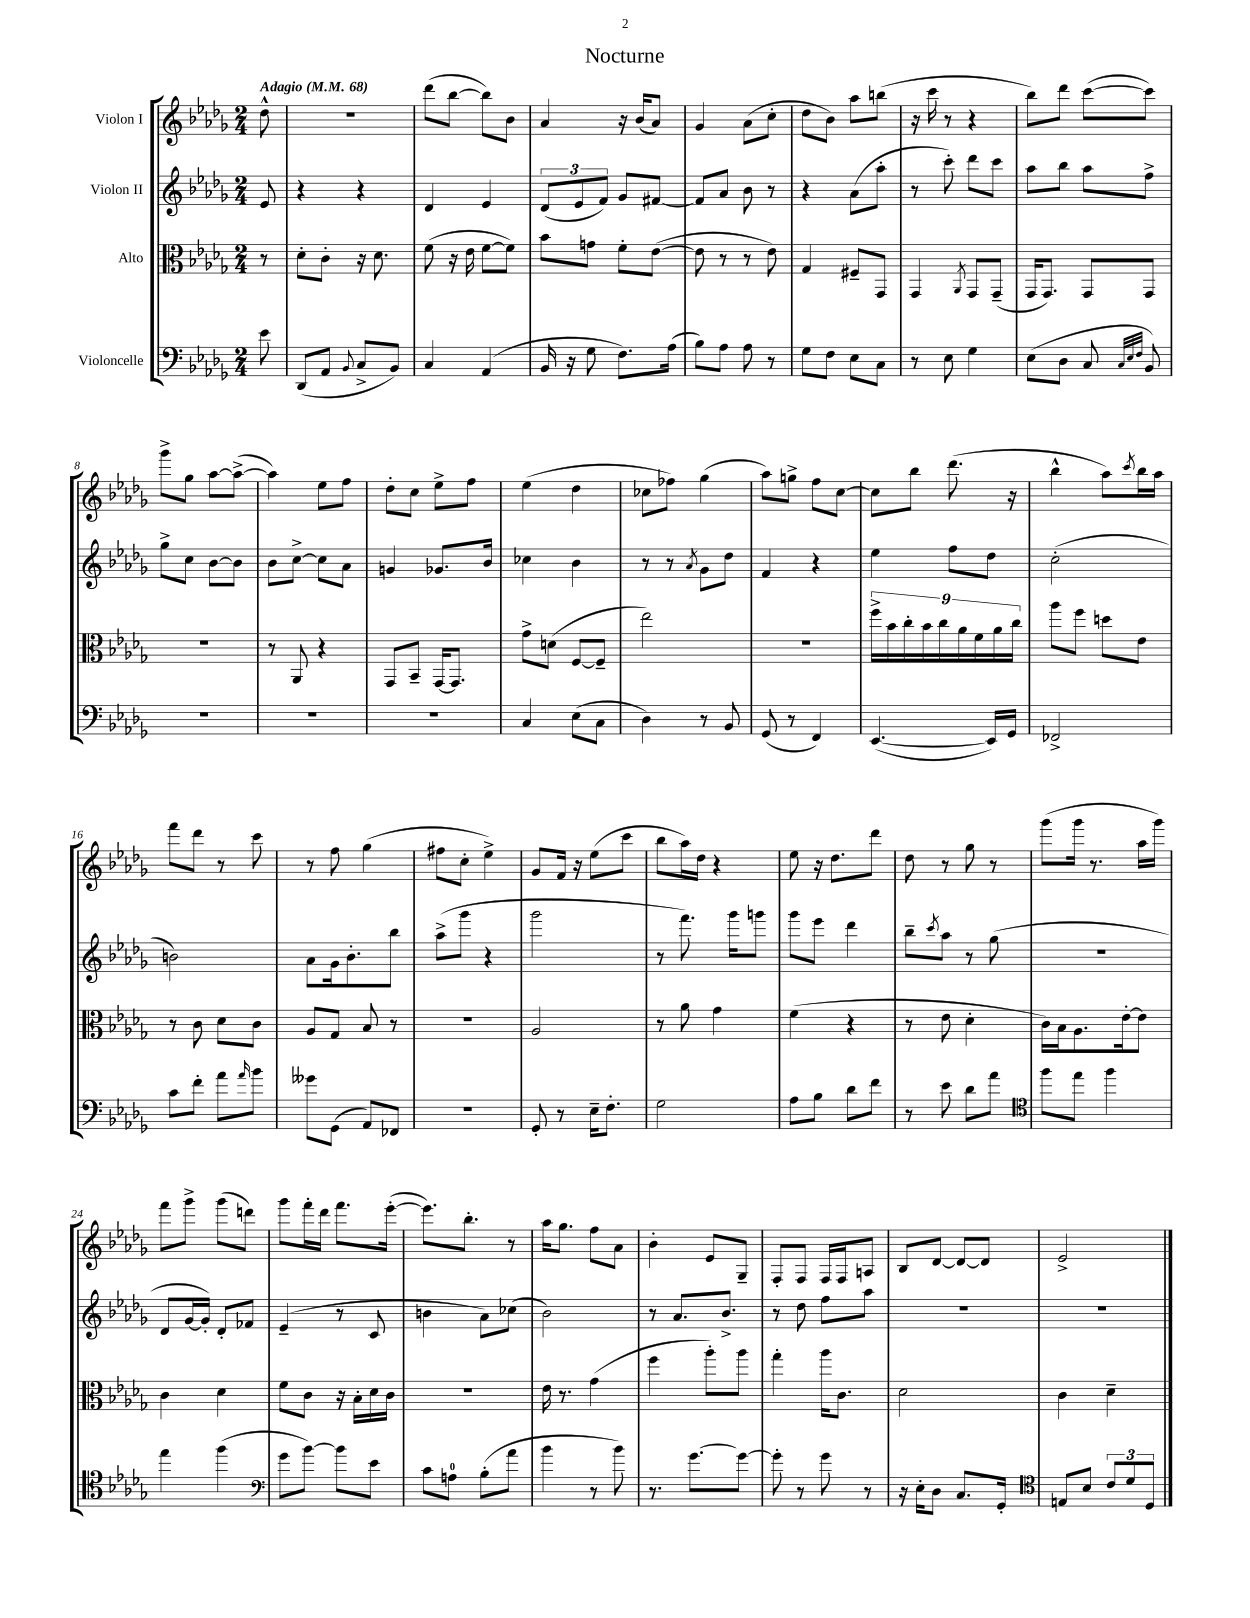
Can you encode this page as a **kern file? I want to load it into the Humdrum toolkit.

**kern	**kern	**kern	**kern
*staff4	*staff3	*staff2	*staff1
*clefF4	*clefC3	*clefG2	*clefG2
*k[b-e-a-d-g-]	*k[b-e-a-d-g-]	*k[b-e-a-d-g-]	*k[b-e-a-d-g-]
*M2/4	*M2/4	*M2/4	*M2/4
*MM68	*MM68	*MM68	*MM68
8e-	8r	8e-	8dd-^^
=	=	=	=
(8DD-	8d-'	4r	2r
8AA-	8c'	.	.
8qqBB-	.	.	.
8C^	16r	4r	.
.	8.d-	.	.
8BB-)	.	.	.
=	=	=	=
4C	(8f	4d-	(8ddd-
.	16r	.	[8bb-
.	16e-	.	.
(4AA-	[8f	4e-	8bb-])
.	8f])	.	8b-
=	=	=	=
16BB-	8b-	(12d-	4a-
16r	.	.	.
.	.	12e-	.
8G-	8g	.	.
.	.	12f)	.
8.F)	8f'	8g-	16r
.	.	.	(16b-
.	([8e-	[8f#	8a-)
(16A-	.	.	.
=	=	=	=
8B-)	8e-]	8f#]	4g-
8A-	8r	8a-	.
8A-	8r	8b-	(8a-
8r	8e-)	8r	8cc'
=	=	=	=
8G-	4G-	4r	8dd-
8F	.	.	8b-)
8E-	8F#~	(8a-	8aa-
8C	8GG-	8aa-'	(8bb
=	=	=	=
8r	4GG-	8r	16r
.	.	.	16ccc
8E-	.	8ccc')	8r
.	8qAA-	.	.
4G-	8GG-	8ddd-	4r
.	(8GG-~	8ccc	.
=	=	=	=
(8E-	16GG-	8aa-	8bb-)
.	8.GG-)	.	.
8D-	.	8bb-	8ddd-
8C	8GG-	8aa-	([8ccc
32qqC	.	.	.
32qqE-	.	.	.
32qqF	.	.	.
8BB-)	8GG-	8ff^	8ccc])
=	=	=	=
2r	2r	8gg-^	8ggg-^
.	.	8cc	8gg-
.	.	[8b-	[8aa-
.	.	8b-]	(8aa-^_
=	=	=	=
2r	8r	8b-	4aa-])
.	8AA-	[8cc^	.
.	4r	8cc]	8ee-
.	.	8a-	8ff
=	=	=	=
2r	8GG-	4g	8dd-'
.	8BB-~	.	8cc
.	[16GG-	8.g-	8ee-^
.	8.GG-]	.	.
.	.	.	8ff
.	.	16b-	.
=	=	=	=
4C	8g-^	4cc-	(4ee-
.	(8d	.	.
(8E-	[8F	4b-	4dd-
8C	8F~]	.	.
=	=	=	=
4D-)	2ee-)	8r	8cc-
.	.	8r	8ff-)
.	.	8qa-	.
8r	.	8g-	(4gg-
8BB-	.	8dd-	.
=	=	=	=
(8GG-	2r	4f	8aa-)
8r	.	.	8gg^
4FF)	.	4r	8ff
.	.	.	[8cc
=	=	=	=
([4.EE-	18ff^	4ee-	8cc]
.	18b-	.	.
.	18cc'	.	.
.	.	.	8bb-
.	18b-	.	.
.	18cc	.	.
.	.	8ff	(8.ddd-
.	18a-	.	.
.	18f	.	.
16EE-])	.	8dd-	.
.	18a-	.	.
16GG-	.	.	16r
.	18cc	.	.
=	=	=	=
2FF-^	8aa-	(2cc'	4bb-^^
.	8ff	.	.
.	8dd	.	8aa-)
.	.	.	8qccc
.	8e-	.	16bb-
.	.	.	16aa-
=	=	=	=
8c	8r	2b)	8fff
8f'	8c	.	8ddd-
8a-	8d-	.	8r
16qqa-	.	.	.
8b-	8c	.	8ccc
=	=	=	=
8g--	8A-	8a-	8r
(8GG-	8G-	16g-	8ff
.	.	8.b-'	.
8AA-)	8B-	.	(4gg-
8FF-	8r	8bb-	.
=	=	=	=
2r	2r	(8aa-^	8ff#
.	.	8ggg-	8cc'
.	.	4r	4ee-^)
=	=	=	=
8GG-'	2A-	2ggg-	8g-
8r	.	.	16f
.	.	.	16r
16E-~	.	.	(8ee-
8.F'	.	.	.
.	.	.	8ccc
=	=	=	=
2G-	8r	8r	8bb-
.	8a-	8.fff)	16aa-)
.	.	.	16dd-
.	4g-	.	4r
.	.	16ggg-	.
.	.	8ggg	.
=	=	=	=
8A-	(4f	8ggg-	8ee-
8B-	.	8eee-	16r
.	.	.	8.dd-
8d-	4r	4ddd-	.
8f	.	.	8ddd-
=	=	=	=
8r	8r	8bb-~	8dd-
.	.	8qccc	.
8e-	8e-	8aa-	8r
8d-	4d-'	8r	8gg-
8a-	.	(8gg-	8r
=	=	=	=
*clefC4	*	*	*
8ff	16c)	2r	(8ggg-
.	16B-	.	.
8ee-	8.A-	.	16ggg-
.	.	.	8.r
4ff	.	.	.
.	[16e-'	.	.
.	8e-]	.	16aa-
.	.	.	16ggg-)
=	=	=	=
4ee-	4c	8d-	8fff
.	.	[16g-	8ggg-^
.	.	16g-'])	.
(4ff	4d-	8d-'	(8ggg-
.	.	8f-	8ddd)
=	=	=	=
*clefF4	*	*	*
8g-	8f	(4e-~	8ggg-
[8b-)	8c	.	16fff'
.	.	.	16ddd-
8b-]	16r	8r	8.fff
.	16B-'	.	.
8e-	16d-	8c	.
.	16c	.	([16eee-'
=	=	=	=
8c	2r	4b	8.eee-])
8A	.	.	.
.	.	.	8.bb-'
(8B-'	.	8a-)	.
8a-	.	(8cc-	8r
=	=	=	=
4b-	16e-	2b-)	16aa-
.	8.r	.	8.gg-
8r	(4g-	.	8ff
8b-)	.	.	8a-
=	=	=	=
8.r	4ff	8r	4b-'
.	.	8.a-	.
[8.g-	.	.	.
.	8aa-')	.	8e-
.	.	8.b-^	.
8g-_	8aa-	.	8G-~
=	=	=	=
8g-']	4gg-'	8r	8F'
8r	.	8dd-	8F
8g-	16aa-	8ff	16F
.	8.c	.	16F
8r	.	8aa-	8A
=	=	=	=
16r	2d-	2r	8B-
16E-'	.	.	.
8D-	.	.	[8d-
8.C	.	.	8d-_
.	.	.	8d-]
16GG-'	.	.	.
=	=	=	=
*clefC4	*	*	*
8E	4c	2r	2e-^
8B-	.	.	.
12c	4d-~	.	.
12d-	.	.	.
12D-	.	.	.
==	==	==	==
*-	*-	*-	*-
